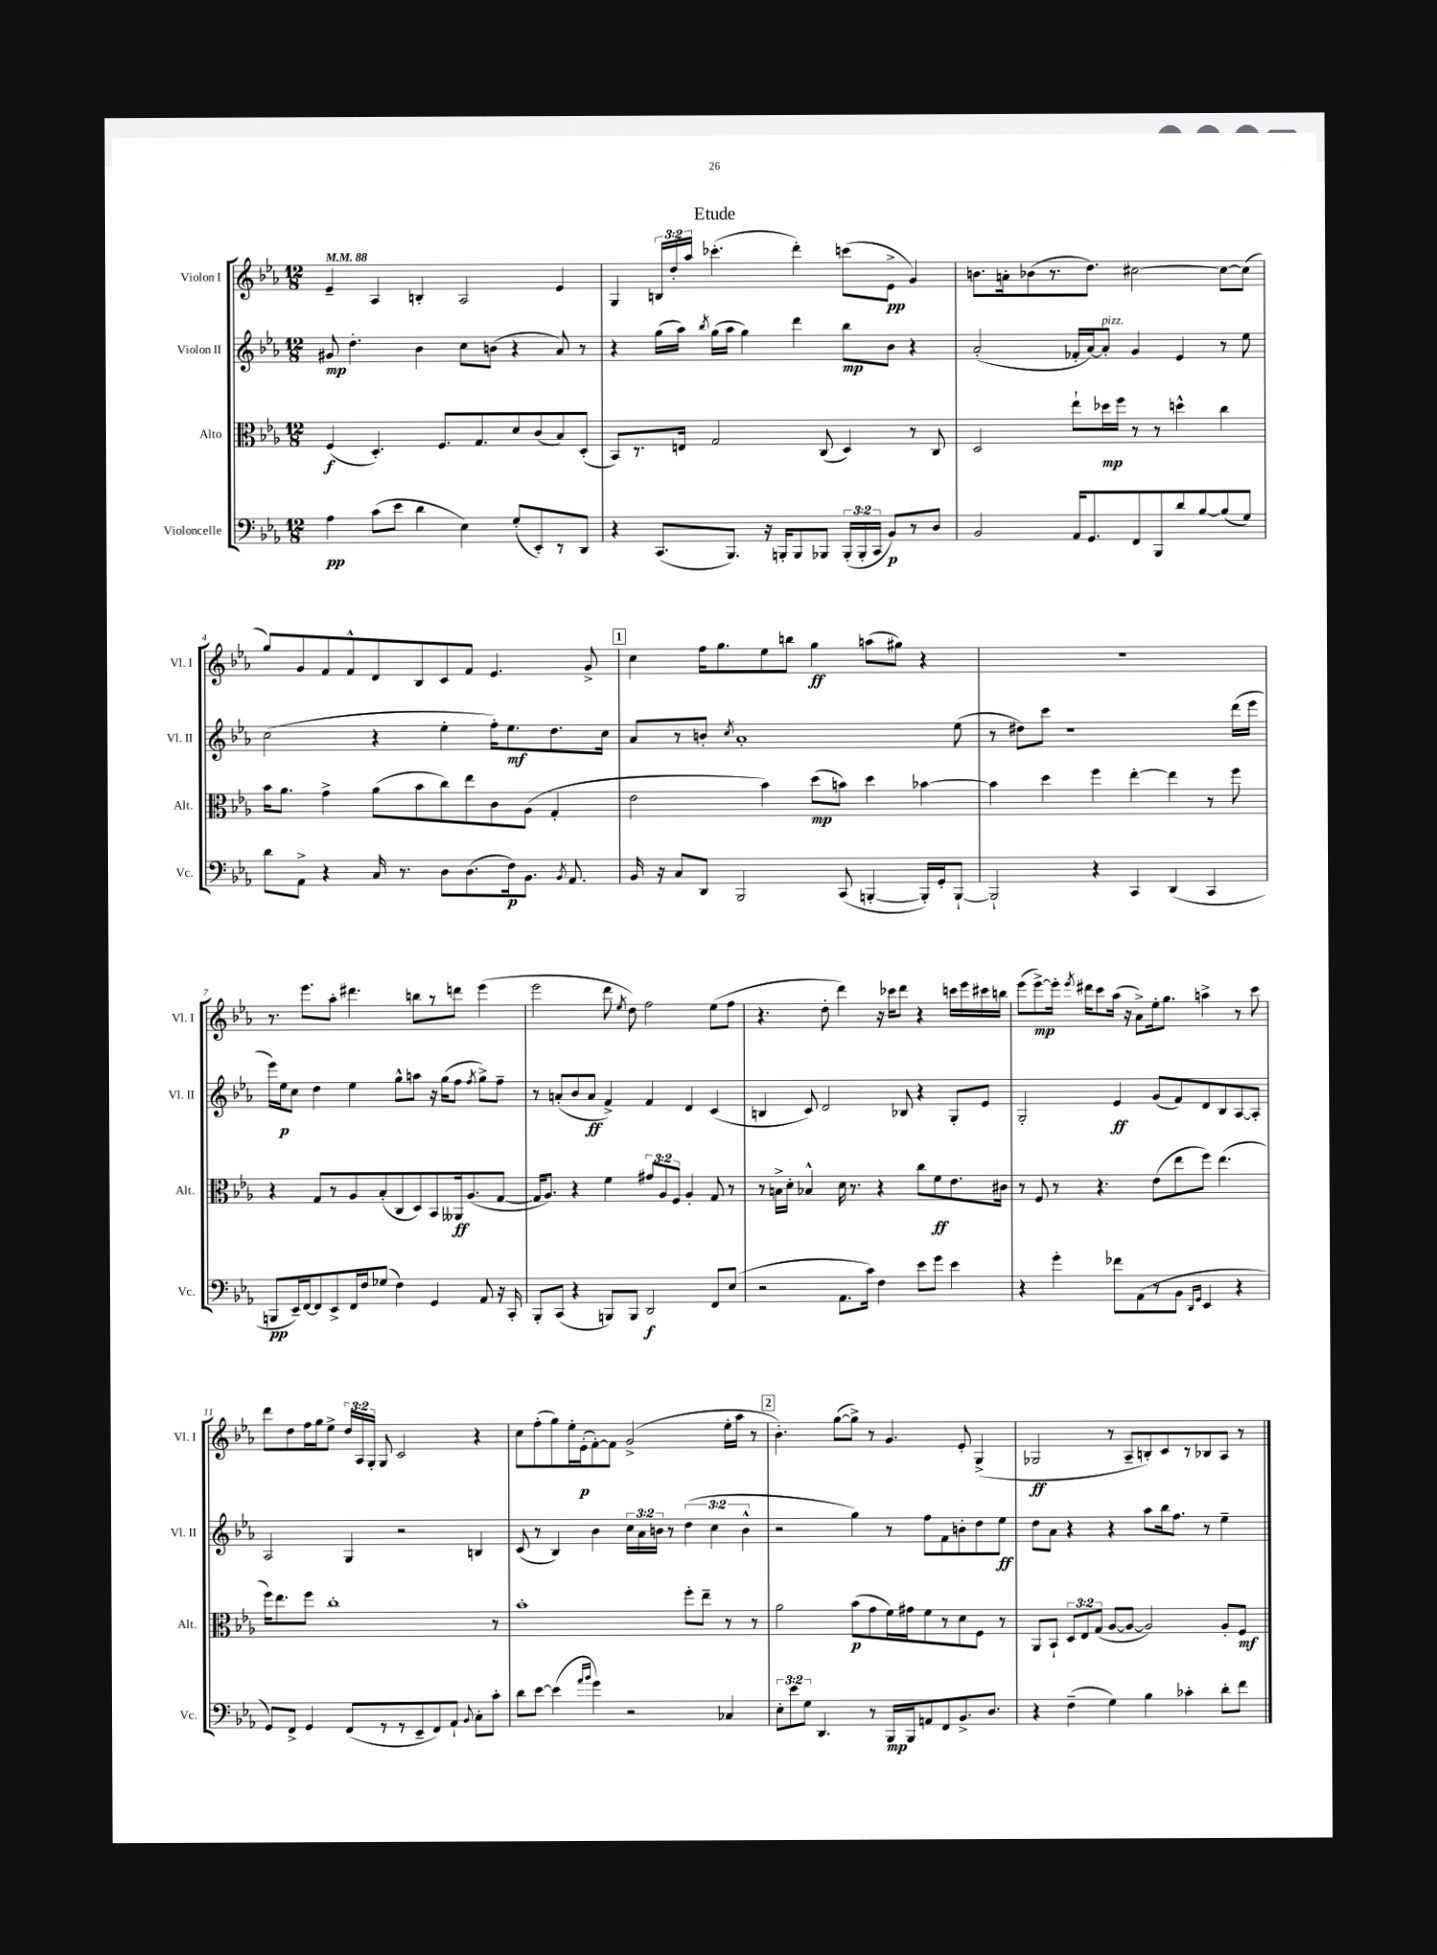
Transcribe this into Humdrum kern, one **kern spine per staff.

**kern	**kern	**kern	**kern
*staff4	*staff3	*staff2	*staff1
*clefF4	*clefC3	*clefG2	*clefG2
*k[b-e-a-]	*k[b-e-a-]	*k[b-e-a-]	*k[b-e-a-]
*M12/8	*M12/8	*M12/8	*M12/8
*MM88	*MM88	*MM88	*MM88
4A-	(4F	8g#	4e-~
.	.	4.dd'	.
(8c	4.D')	.	4A-
8e-	.	.	.
4d	.	4b-	4B'
.	8.F	.	.
4E-)	.	8cc	2A-
.	8.G	.	.
.	.	(8b	.
(8G'	8d	4r	.
8EE-')	(8c	.	.
8r	8B-)	8a-)	4e-
8DD	(8D'	8r	.
=	=	=	=
4r	8BB-)	4r	4G
.	8.r	.	.
(8.CC	.	(16gg	24B
.	.	.	24dd'
.	16E	16aa-)	.
.	.	.	24aa-
.	.	8qbb-	.
.	2G	(16gg	(4.ccc-'
8.BBB-)	.	16aa-	.
.	.	4gg)	.
16r	.	.	.
16BBB'	.	.	.
8BBB	.	4ddd	4ddd')
8BBB-	(8C	.	.
(24BBB-'	4D)	8bb-	(8ccc
24BBB-'	.	.	.
24CC	.	.	.
8BB-)	.	8b-	8e-^
8r	8r	4r	4g)
8D	8C	.	.
=	=	=	=
2BB-	2D	(2a-'	8.b
.	.	.	16a'
.	.	.	(8b-
.	.	.	8.r
16AA-	8ee-`	16f-'	.
8.GG	.	[16a-)	8.dd)
.	16dd-	8a-']	.
.	16ff	.	.
8FF	8r	4g	[2cc#
8BBB-	8r	.	.
8d	4dd^^	4e-	.
[8B-	.	.	.
(8B-]	4cc	8r	8cc#_
8G)	.	8ee-	(8cc#]
=	=	=	=
8d	16b-	(2cc	8gg)
.	8.a-	.	.
8AA-^	.	.	8g
4r	4g^	.	8f
.	.	.	8f^^
16C	(8a-	4r	8d
8.r	.	.	.
.	8b-	.	8B-
8D	8cc)	4ee-'	8c
(8.D	8ee-	.	8f
.	8c	16ff')	4.e-
16F)	.	8.ee-	.
8.BB-	(8A-	.	.
.	4G'	8.dd	.
8qBB-	.	.	.
8.AA-	.	.	.
.	.	.	8g^
.	.	16cc	.
=	=	=	=
16BB-	2e-	8a-	4cc
16r	.	.	.
8C	.	8r	.
8DD	.	8b'	16ff
.	.	.	8.gg
.	.	8qcc	.
2BBB-	.	1a-'	.
.	4b-)	.	8ee-
.	.	.	8bb
.	(8dd	.	4gg
(8CC	8b)	.	.
[4BBB'	4dd	.	(8aa
.	.	.	8gg#)
16BBB'])	[4b-	.	4r
16GG'	.	.	.
[8BBB`	.	(8ee-	.
=	=	=	=
2BBB`]	4b-]	8r	1.r
.	.	8dd#)	.
.	4dd	8ccc	.
.	.	1r	.
4r	4ff	.	.
4CC	[4ee-'	.	.
(4DD	4ee-]	.	.
4CC	8r	.	.
.	8ff	(16ddd	.
.	.	16eee-	.
=	=	=	=
8BBB	4r	16eee-)	8.r
.	.	16ee-	.
16EE-~)	.	8cc	.
[16FF	.	.	8.eee-
8FF]	8G	4dd	.
8EE-^	8r	.	8aa-'
16FF	8A-	4ee-	4.ddd#
16F	.	.	.
(8G-	(8B-'	.	.
4F)	8C	8gg^^	.
.	8D)	8aa	8bb
4GG	8BB-	16r	8r
.	.	(16gg	.
.	16AA--	8ff	8ddd
.	(8.A-	.	.
.	.	8qff	.
8AA-	.	8gg^)	(4eee-
16r	[8G	8ff~	.
16CC'	.	.	.
=	=	=	=
8BBB-'	16G]	8r	2eee-
.	8.A-)	.	.
(8CC	.	(8a'	.
4r	4r	8b-	.
.	.	8a	.
8BBB)	4f	4f^)	8ddd
.	.	.	8qee-
8BBB	.	.	8dd)
2DD	12g#	4f	2ff
.	12A-	.	.
.	12F	.	.
.	4A-'	4d	.
8FF	8G	(4c	(8ee-
(8E-	8r	.	8ff
=	=	=	=
2r	8r	4B	4.r
.	16B^	.	.
.	16d'	.	.
.	4B-^^	8c)	.
.	.	2d	8dd'
8.AA-	16d	.	4ddd)
.	8.r	.	.
16c)	.	.	.
4F	4r	.	16r
.	.	.	16ccc-
.	.	8B-	8ddd
8e-	8cc	4r	4r
8g	8f	.	.
4e-	8.e-	8G'	16ccc
.	.	.	16eee-
.	.	8e-	16ccc#
.	16c#	.	16bb
=	=	=	=
4r	8r	2G'	(8eee-
.	8F	.	[8eee-^)
4g'	8r	.	16eee-']
.	.	.	8qeee-
.	.	.	16ddd#
.	4.r	.	8ccc
8f-	.	4e-	(16aa-
.	.	.	16r
(8AA-	.	.	8a-^)
8r	(8e-	(8g	16ee-'
.	.	.	8.gg
8BB-	8ee-	8f)	.
16qqDD	.	.	.
16qqGG	.	.	.
4EE-	8ff)	8d	4aa^
.	(4.ee-	8B-	.
4r	.	[8A-	8r
.	.	8A-']	8ccc
=	=	=	=
8GG)	16ff)	2A-	8ddd
.	8.ee-	.	.
8FF^	.	.	8dd
4GG	8ff	.	16ff
.	.	.	16gg
.	1cc'	.	8ee-^
(8FF	.	4G	24dd
.	.	.	24A-
.	.	.	24G'
8r	.	.	8G
8r	.	2r	2c
8EE-~	.	.	.
8FF)	.	.	.
8AA-`	.	.	.
8qqBB-	.	.	.
8C'	.	4B	4r
8c'	8r	.	.
=	=	=	=
8d	1b-'	(8c	8cc
[8e-	.	8r	(8ff'
(4e-]	.	4B-)	8gg)
.	.	.	16ee-'
.	.	.	(16e-'
16qqa-	.	.	.
16qqb-	.	.	.
4g)	.	4b-	[8f')
.	.	.	8f]
2r	.	24cc	(2g^
.	.	24a-	.
.	.	24b	.
.	.	8r	.
.	8ff'	(6dd	.
.	8ee-~	.	.
.	.	6cc	.
4C-	8r	.	16ee-'
.	.	.	16aa-
.	.	6b^^	.
.	8r	.	8r
=	=	=	=
12E-'	2a-	2r	4.b-')
12e-	.	.	.
12G	.	.	.
4.DD	.	.	.
.	.	.	([8gg
.	(8b-	4gg)	8gg^])
8r	8g	.	8r
16BBB-	16f)	8r	4.g
16BBB-	16g#	.	.
8AA	8f	8ff	.
8FF	8r	8f	.
8.BB-^	8d	8b'	8e-'
.	8F	8dd	(4G^
8.D	.	.	.
.	8r	8ee-	.
=	=	=	=
4r	8AA-	8dd	2G-
.	8BB-`	8a-	.
(4F~	12D	4r	.
.	12E-	.	.
.	(12G	.	.
4G)	[8A-	4r	8r
.	8A-_	.	8A-~
4B-	2A-])	8aa-	8B')
.	.	16bb-	8c
.	.	8.ff	.
4c-'	.	.	8r
.	.	8r	8B-
8d'	8A-'	4ee-~	8A-
8f	8F	.	8r
==	==	==	==
*-	*-	*-	*-
